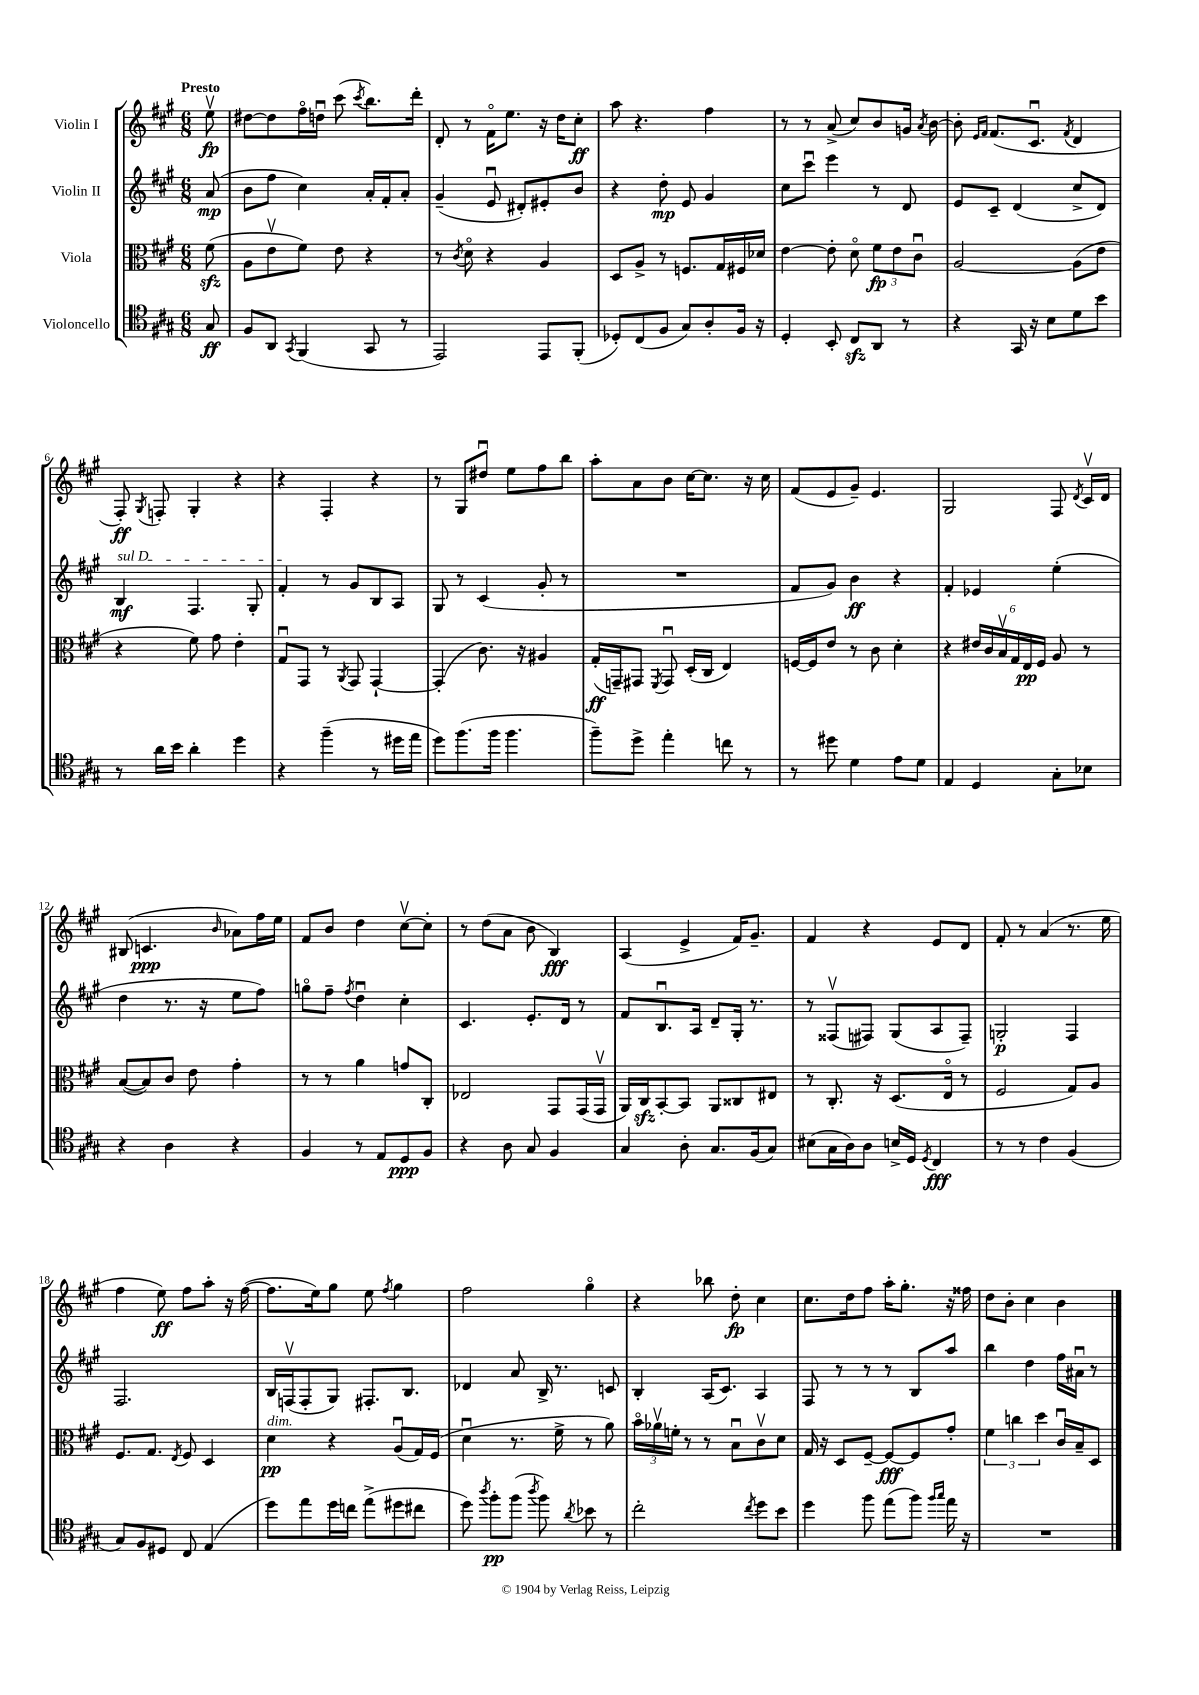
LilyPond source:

<<
\new StaffGroup <<
\new Staff = "s0" \with { instrumentName = "Violin I" } {
    \clef treble \key a \major \numericTimeSignature \time 6/8 \partial 8 \tempo "Presto"
    \autoBeamOff e''8\upbow\fp |
    dis''8[~ dis''8 fis''16\flageolet d''16]\downbow cis'''8( \acciaccatura { cis'''8 } b''8.[) d'''16]-. |
    d'8-. r8 fis'16[\flageolet e''8.] r16 d''16[ cis''8]-.\ff |
    a''8 r4. fis''4 |
    r8 r8 a'8->( cis''8[) b'8 g'16] \acciaccatura { a'8 } b'16~ |
    b'8-. \grace { e'16[ fis'16] } fis'8.[( cis'8.]\downbow \acciaccatura { fis'8 } d'4 |
    fis8-.\ff) \acciaccatura { gis8 } f8-. gis4-. r4 |
    r4 fis4-. r4 |
    r8 gis8[ dis''8]\downbow e''8[ fis''8 b''8] |
    a''8[-. a'8 b'8] cis''16[~ cis''8.] r16 cis''16 |
    fis'8[( e'8 gis'8]--) e'4. |
    gis2 fis8 \acciaccatura { d'8 } cis'16[\upbow d'16] |
    bis8( c'4.\ppp \grace { b'16 } aes'8[) fis''16 e''16] |
    fis'8[ b'8] d''4 cis''8[~\upbow cis''8]-. |
    r8 d''8[( a'8] b'8 b4\fff) |
    a4( e'4-> fis'16[) gis'8.]-- |
    fis'4 r4 e'8[ d'8] |
    fis'8-. r8 a'4( r8. e''16 |
    fis''4 e''8\ff) fis''8[ a''8]-. r16 fis''16~( |
    fis''8.[ e''16) gis''8] e''8 \acciaccatura { fis''8 } gis''4 |
    fis''2 gis''4\flageolet |
    r4 bes''8 d''8-.\fp cis''4 |
    cis''8.[ d''16 fis''8] a''16[-. gis''8.]-. r16 fisis''16 |
    d''8[ b'8]-. cis''4 b'4 \bar "|." |
}
\new Staff = "s1" \with { instrumentName = "Violin II" } {
    \clef treble \key a \major \numericTimeSignature \time 6/8 \partial 8
    \autoBeamOff a'8\mp( |
    b'8[ fis''8] cis''4) a'16[-. fis'16-. a'8]-. |
    gis'4--( e'8\downbow dis'8[-.) eis'8-. b'8] |
    r4 d''8-.\mp e'8 gis'4 |
    cis''8[ cis'''8]\downbow e'''4 r8 d'8 |
    e'8[ cis'8]-- d'4( cis''8[-> d'8]) |
    \once \override TextSpanner.bound-details.left.text = \markup { \italic "sul D" } b4\mf\startTextSpan fis4. gis8-. |
    fis'4-.\stopTextSpan r8 gis'8[ b8 a8] |
    gis8 r8 cis'4( gis'8-. r8 |
    R2. |
    fis'8[ gis'8]) b'4\ff r4 |
    fis'4-. ees'4 e''4-.( |
    d''4 r8. r16 e''8[ fis''8]) |
    g''8[\flageolet fis''8]-- \acciaccatura { fis''8 } d''4\downbow cis''4-. |
    cis'4. e'8.[-. d'16] r8 |
    fis'8[ b8.\downbow a16] d'8[-- gis16]-. r8. |
    r8 fisis8[\upbow( fis8]) gis8[( a8 fis8]--) |
    g2-.\p fis4 |
    fis2. |
    b16[ f16\upbow( f8-. gis8]) fis8.[-. b8.] |
    des'4 a'8 b16-> r8. c'8 |
    b4-. a16[( cis'8.]) a4 |
    fis8 r8 r8 r8 b8[ a''8] |
    b''4 d''4 fis''16[ ais'16]\downbow r8 \bar "|." |
}
\new Staff = "s2" \with { instrumentName = "Viola" } {
    \clef alto \key a \major \numericTimeSignature \time 6/8 \partial 8
    \autoBeamOff fis'8\sfz( |
    a8[ e'8\upbow fis'8]) e'8 r4 |
    r8 \acciaccatura { cis'8 } d'8\flageolet r4 a4 |
    d8[ a8]-> r8 f8.[ gis16 fis16 des'16] |
    e'4~ e'8-. d'8\flageolet \tuplet 3/2 { fis'8[\fp e'8 cis'8]\downbow } |
    a2~ a8[( e'8] |
    r4 fis'8) gis'8 e'4-. |
    gis8[\downbow gis,8] r8 \acciaccatura { a,8 } gis,8 gis,4~-! |
    gis,4-.( cis'8.) r16 ais4 |
    gis16[-.\ff( g,16--) gis,8] \acciaccatura { fis,8 } gis,8\downbow d16[-.( cis16] e4) |
    f16[~ f16 e'8] r8 cis'8 d'4-. |
    r4 \tuplet 6/4 { eis'16[ cis'16 b16\upbow gis16 e16\pp fis16] } a8 r8 |
    b8[~( b8) cis'8] e'8 gis'4-. |
    r8 r8 a'4 g'8[ cis8]-. |
    ees2 gis,8[ gis,16( gis,16]\upbow |
    a,16[) cis16\sfz b,8~-. b,8] a,8[ cisis8 eis8] |
    r8 cis8.-. r16 d8.[( e16]\flageolet r8 |
    fis2 gis8[) a8] |
    fis8.[ gis8.] \acciaccatura { e8 } fis8 d4 |
    d'4\pp^\markup { \italic "dim." } r4 a8[\downbow( gis16) fis16]( |
    d'4\downbow r8. fis'16-> r8 a'8) |
    \tuplet 3/2 { b'16[\flageolet aes'16\upbow f'16]-. } r8 r8 b8[\downbow cis'8\upbow d'8] |
    gis16 r16 d8[ fis8]~-- fis8[~\fff fis8 gis'8]-. |
    \tuplet 3/2 { fis'4 c''4 d''4 } cis'16[\downbow b16-- d8] \bar "|." |
}
\new Staff = "s3" \with { instrumentName = "Violoncello" } {
    \clef tenor \key a \major \numericTimeSignature \time 6/8 \partial 8
    \autoBeamOff gis8\ff |
    fis8[ a,8] \acciaccatura { gis,8 } fis,4( gis,8 r8 |
    e,2) e,8[ fis,8]-.( |
    des8[-.) cis8( fis8] gis8[) a8-. fis16] r16 |
    d4-. b,8-. cis8[\sfz a,8] r8 |
    r4 gis,16 r16 b8[ d'8 b'8] |
    r8 a'16[ b'16] a'4-. d''4 |
    r4 fis''4--( r8 dis''16[ e''16] |
    d''8[) fis''8.( fis''16] fis''4. |
    fis''8[--) d''8]-> e''4-. c''8 r8 |
    r8 dis''8 d'4 e'8[ d'8] |
    e4 d4 gis8[-. bes8] |
    r4 a4 r4 |
    fis4 r8 e8[ d8\ppp fis8] |
    r4 a8 gis8 fis4 |
    gis4 a8-. gis8.[ fis16( gis8]) |
    bis8[( gis16 a16) a8] b16[-> d16] \acciaccatura { d8 } cis4\fff |
    r8 r8 cis'4 fis4( |
    gis8[) fis8 dis8] cis8 e4( |
    d''8[) e''8 d''16 c''16] e''8[->( dis''8 cis''8] |
    d''8) \acciaccatura { a''8 } fis''8[-.\pp fis''8]( \acciaccatura { a''8 } fis''8) \acciaccatura { a'8 } bes'8 r8 |
    cis''2-. \acciaccatura { cis''8 } d''8[ b'8] |
    d''4 fis''8 e''8[( fis''8]) \grace { fis''16[ gis''16] } e''16 r16 |
    R2. \bar "|." |
}
>>
>>
